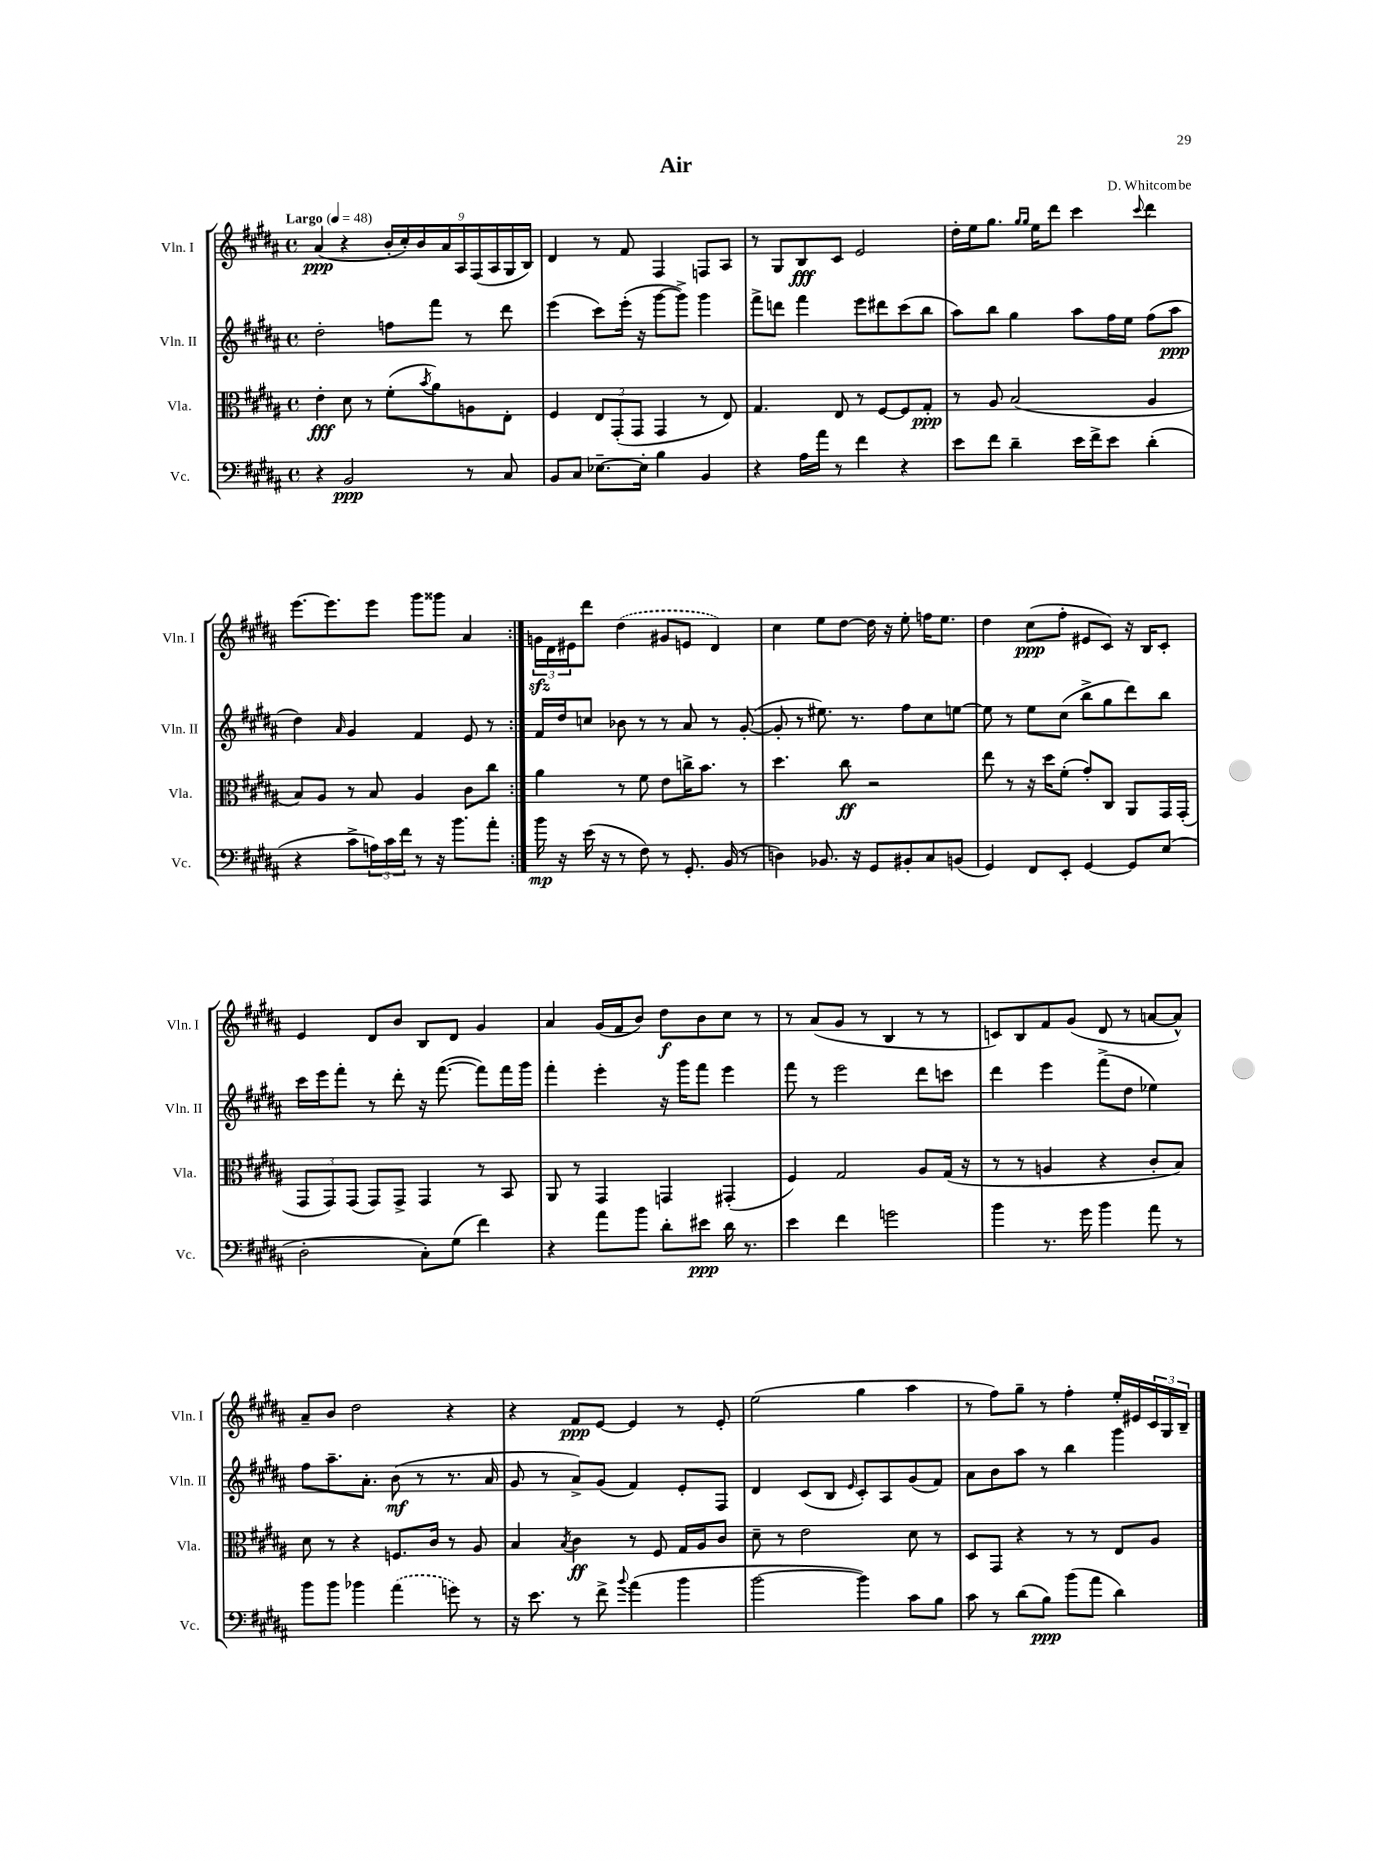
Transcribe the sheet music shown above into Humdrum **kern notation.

**kern	**dynam	**kern	**dynam	**kern	**dynam	**kern	**dynam
*part4	*part4	*part3	*part3	*part2	*part2	*part1	*part1
*staff4	*staff4	*staff3	*staff3	*staff2	*staff2	*staff1	*staff1
*I"Vc.	*	*I"Vla.	*	*I"Vln. II	*	*I"Vln. I	*
*I'Vc.	*	*I'Vla.	*	*I'Vln. II	*	*I'Vln. I	*
*clefF4	*	*clefC3	*	*clefG2	*	*clefG2	*
*k[f#c#g#d#a#]	*	*k[f#c#g#d#a#]	*	*k[f#c#g#d#a#]	*	*k[f#c#g#d#a#]	*
*M4/4	*	*M4/4	*	*M4/4	*	*M4/4	*
*met(c)	*	*met(c)	*	*met(c)	*	*met(c)	*
*MM48	*	*MM48	*	*MM48	*	*MM48	*
=1	=1	=1	=1	=1	=1	=1	=1
!	!	!	!	!	!	!LO:TX:a:B:t=Largo	!
4r	.	4e'\	fff	2dd#'\	.	(4a#/	ppp
2BB/	ppp	8d#\	.	.	.	4r	.
.	.	8r	.	.	.	.	.
.	.	(8f#'\L	.	8ffn\L	.	18b'/LL	.
.	.	.	.	.	.	18cc#'/)	.
.	.	.	.	.	.	18b/	.
.	.	8qb/	.	.	.	.	.
.	.	8a#\)	.	8fff#\J	.	.	.
.	.	.	.	.	.	18a#/	.
.	.	.	.	.	.	18A#/	.
8r	.	8An\	.	8r	.	.	.
.	.	.	.	.	.	(18F#/	.
.	.	.	.	.	.	18A#/	.
8C#/	.	8E'\J	.	8ddd#\	.	.	.
.	.	.	.	.	.	18G#/	.
.	.	.	.	.	.	18B/JJ)	.
=2	=2	=2	=2	=2	=2	=2	=2
8BB/L	.	4F#/	.	(4eee\	.	4d#/	.
8C#/J	.	.	.	.	.	.	.
[8.E-X~\L	.	12E/L	.	8ccc#\L)	.	8r	.
.	.	(12GG#'/	.	.	.	.	.
.	.	.	.	(16eee'\Jk	.	8f#/	.
.	.	12GG#/J	.	.	.	.	.
16E-'\Jk]	.	.	.	16r	.	.	.
4B\	.	4GG#/	.	[8ggg#\L	.	4F#/	.
.	.	.	.	8ggg#^\J])	.	.	.
4BB/	.	8r	.	4ggg#\	.	8Fn/L	.
.	.	8E/)	.	.	.	8A#/J	.
=3	=3	=3	=3	=3	=3	=3	=3
4r	.	4.G#/	.	8fff#^\L	.	8r	.
.	.	.	.	8dddn\J	.	8G#/L	.
16A#\LL	.	.	.	4fff#\	.	8B/	fff
16a#\JJ	.	.	.	.	.	.	.
8r	.	8E/	.	.	.	8c#/J	.
4f#\	.	8r	.	8eee\L	.	2e/	.
.	.	[8F#/L	.	8ddd#X\	.	.	.
4r	.	8F#/]	.	(8ccc#\	.	.	.
.	.	8G#'/J	ppp	8bb\J	.	.	.
=4	=4	=4	=4	=4	=4	=4	=4
8e\L	.	8r	.	8aa#\L)	.	16dd#'\LL	.
.	.	.	.	.	.	16ee\J	.
8f#\J	.	8A#/	.	8bb\J	.	8.gg#\J	.
4d#~\	.	(2B/	.	4gg#\	.	.	.
.	.	.	.	.	.	16qqgg#/LL	.
.	.	.	.	.	.	16qqgg#/JJ	.
.	.	.	.	.	.	16ee\KL	.
.	.	.	.	.	.	8ddd#\J	.
16e\LL	.	.	.	8aa#\L	.	4ccc#\	.
16f#^\J	.	.	.	.	.	.	.
8e\J	.	.	.	16ff#\L	.	.	.
.	.	.	.	16ee\JJ	.	.	.
.	.	.	.	.	.	8qqccc#/	.
(4d#'\	.	4A#/	.	(8ff#\L	.	4ddd#\	.
.	.	.	.	8aa#\J	ppp	.	.
!!LO:LB:g=z
=5	=5	=5	=5	=5	=5	=5	=5
4r	.	8B/L)	.	4dd#\)	.	[8.eee\L	.
.	.	8A#/J	.	.	.	.	.
.	.	.	.	.	.	8.eee\]	.
.	.	.	.	16qqa#/	.	.	.
8c#^\L	.	8r	.	4g#/	.	.	.
24An\L)	.	8B/	.	.	.	8eee\J	.
24c#\	.	.	.	.	.	.	.
24f#\JJ	.	.	.	.	.	.	.
8r	.	4A#/	.	4f#/	.	8ggg#\L	.
16r	.	.	.	.	.	8ggg##X\J	.
8.b\L	.	.	.	.	.	.	.
.	.	8c#\L	.	8e/	.	4a#/	.
8a#'\J	.	8cc#\J	.	8r	.	.	.
=6:|!	=6:|!	=6:|!	=6:|!	=6:|!	=6:|!	=6:|!	=6:|!
16b\	mp	4a#\	.	16f#/LL	.	24gnzz\LL	.
.	.	.	.	.	.	24d#\	.
16r	.	.	.	16dd#/J	.	.	.
.	.	.	.	.	.	24e#X\J	.
(16e\	.	.	.	8ccn/J	.	8ddd#\J	.
16r	.	.	.	.	.	.	.
8r	.	8r	.	8b-X\	.	(4dd#\	.
8F#\)	.	8f#\	.	8r	.	.	.
8r	.	8e\L	.	8r	.	8g#X/L	.
8.GG#'/	.	16ccn^\K	.	8a#/	.	8en/J	.
.	.	8.b\J	.	.	.	.	.
.	.	.	.	8r	.	4d#/)	.
(16BB/	.	.	.	.	.	.	.
8r	.	8r	.	([8g#'/	.	.	.
=7	=7	=7	=7	=7	=7	=7	=7
4Dn\)	.	4.dd#\	.	8g#'/]	.	4cc#\	.
.	.	.	.	8r	.	.	.
8.BB-X/	.	.	.	8.ee#X\)	.	8ee\L	.
.	.	8cc#\	ff	.	.	[8dd#\J	.
16r	.	.	.	8.r	.	.	.
8GG#/L	.	2r	.	.	.	16dd#\]	.
.	.	.	.	.	.	16r	.
8BB#X'/	.	.	.	8ff#\L	.	8ee'\	.
8C#/	.	.	.	8cc#\	.	16ffn\KL	.
.	.	.	.	.	.	8.ee\J	.
(8BBn/J	.	.	.	[8een\J	.	.	.
=8	=8	=8	=8	=8	=8	=8	=8
4GG#/)	.	8ee\	.	8ee\]	.	4dd#\	.
.	.	8r	.	8r	.	.	.
8FF#/L	.	16r	.	8ee\L	.	(8cc#\L	ppp
.	.	16dd#\KL	.	.	.	.	.
8EE'/J	.	(8f#'\J	.	(8cc#\J	.	8ff#'\J	.
[4GG#/	.	8g#'/L)	.	8bb^\L	.	8e#X/L	.
.	.	8C#/J	.	8gg#\	.	8c#/J)	.
8GG#/L]	.	8AA#/L	.	8ddd#\)	.	16r	.
.	.	.	.	.	.	16B/KL	.
(8E/J	.	16GG#/L	.	8bb\J	.	8c#'/J	.
.	.	(16GG#'/JJ	.	.	.	.	.
!!LO:LB:g=z
=9	=9	=9	=9	=9	=9	=9	=9
2D#'\	.	12GG#/L	.	16ccc#\LL	.	4e/	.
.	.	.	.	16eee\J	.	.	.
.	.	12GG#/)	.	.	.	.	.
.	.	.	.	8fff#'\J	.	.	.
.	.	(12GG#/J	.	.	.	.	.
.	.	8GG#/L)	.	8r	.	8d#/L	.
.	.	8GG#^/J	.	8ddd#'\	.	8b/J	.
8C#'\L)	.	4GG#/	.	16r	.	8B/L	.
.	.	.	.	([8.fff#\	.	.	.
(8G#\J	.	.	.	.	.	8d#/J	.
4f#\)	.	8r	.	8fff#\L])	.	4g#/	.
.	.	8BB/	.	16fff#\L	.	.	.
.	.	.	.	16ggg#\JJ	.	.	.
=10	=10	=10	=10	=10	=10	=10	=10
4r	.	8AA#/	.	4fff#'\	.	4a#/	.
.	.	8r	.	.	.	.	.
8a#\L	.	4GG#/	.	4eee'\	.	(16g#/LL	.
.	.	.	.	.	.	16f#/J	.
8b\J	.	.	.	.	.	8b/J)	.
8d#'\L	.	4GGn/	.	16r	.	8dd#\L	f
.	.	.	.	16ggg#\KL	.	.	.
8e#X\J	ppp	.	.	8fff#\J	.	8b\	.
16d#\	.	(4GG#X'/	.	4eee\	.	8cc#\J	.
8.r	.	.	.	.	.	.	.
.	.	.	.	.	.	8r	.
=11	=11	=11	=11	=11	=11	=11	=11
4e\	.	4F#/)	.	8fff#\	.	8r	.
.	.	.	.	8r	.	(8a#/L	.
4f#\	.	2G#/	.	2eee\	.	8g#/J	.
.	.	.	.	.	.	8r	.
2gn\	.	.	.	.	.	4B/	.
.	.	8A#/L	.	8ddd#\L	.	8r	.
.	.	(16G#/Jk	.	8cccn\J	.	8r	.
.	.	16r	.	.	.	.	.
=12	=12	=12	=12	=12	=12	=12	=12
4b\	.	8r	.	4ddd#\	.	8cn/L)	.
.	.	8r	.	.	.	8B/	.
8.r	.	4An/	.	4eee\	.	8f#/	.
.	.	.	.	.	.	(8g#/J	.
16g#\	.	.	.	.	.	.	.
4b\	.	4r	.	(8fff#^\L	.	8d#/	.
.	.	.	.	8dd#\J	.	8r	.
8a#\	.	8c#'/L	.	4ee-X\)	.	[8an/L	.
8r	.	8B/J)	.	.	.	8a^^/J])	.
!!LO:LB:g=z
=13	=13	=13	=13	=13	=13	=13	=13
8b\L	.	8d#\	.	8ff#\L	.	8a#~/L	.
8b\J	.	8r	.	8.aa#~\	.	8b/J	.
4b-X\	.	4r	.	.	.	2dd#\	.
.	.	.	.	8.a#'\J	.	.	.
(4a#\	.	8.Fn/L	.	(8b\	mf	.	.
.	.	.	.	8r	.	.	.
.	.	16c#/Jk	.	.	.	.	.
8gn\)	.	8r	.	8.r	.	4r	.
8r	.	8A#/	.	.	.	.	.
.	.	.	.	16a#/	.	.	.
=14	=14	=14	=14	=14	=14	=14	=14
16r	.	4B/	.	8g#/	.	4r	.
8.e\	.	.	.	.	.	.	.
.	.	.	.	8r	.	.	.
.	.	8qB/	.	.	.	.	.
8r	.	4c#\	ff	8a#^/L)	.	8f#/L	ppp
8f#^\	.	.	.	(8g#/J	.	[8e/J	.
8qqb/	.	.	.	.	.	.	.
(4a#\	.	8r	.	4f#/)	.	4e/]	.
.	.	8F#/	.	.	.	.	.
4b\	.	16G#/LL	.	8e'/L	.	8r	.
.	.	16A#/J	.	.	.	.	.
.	.	8c#/J	.	8F#/J	.	8e'/	.
=15	=15	=15	=15	=15	=15	=15	=15
[2b\	.	8d#~\	.	4d#/	.	(2ee\	.
.	.	8r	.	.	.	.	.
.	.	2e\	.	(8c#/L	.	.	.
.	.	.	.	8B/J	.	.	.
.	.	.	.	16qqe/	.	.	.
4b\])	.	.	.	8c#'/L)	.	4gg#\	.
.	.	.	.	8A#/	.	.	.
8c#\L	.	8d#\	.	(8g#/	.	4aa#\	.
8B\J	.	8r	.	8f#/J)	.	.	.
=16	=16	=16	=16	=16	=16	=16	=16
8c#\	.	8D#/L	.	8a#\L	.	8r	.
8r	.	8GG#/J	.	8b\	.	8ff#\L)	.
(8d#\L	.	4r	.	8aa#\J	.	8gg#~\J	.
8B\J)	ppp	.	.	8r	.	8r	.
(8b\L	.	8r	.	4bb\	.	4ff#'\	.
8a#\J	.	8r	.	.	.	.	.
4d#\)	.	8E/L	.	4ggg#\	.	16ee'/LL	.
.	.	.	.	.	.	16e#X/	.
.	.	8A#/J	.	.	.	24c#/	.
.	.	.	.	.	.	24G#/	.
.	.	.	.	.	.	24B~/JJ	.
==	==	==	==	==	==	==	==
*-	*-	*-	*-	*-	*-	*-	*-
